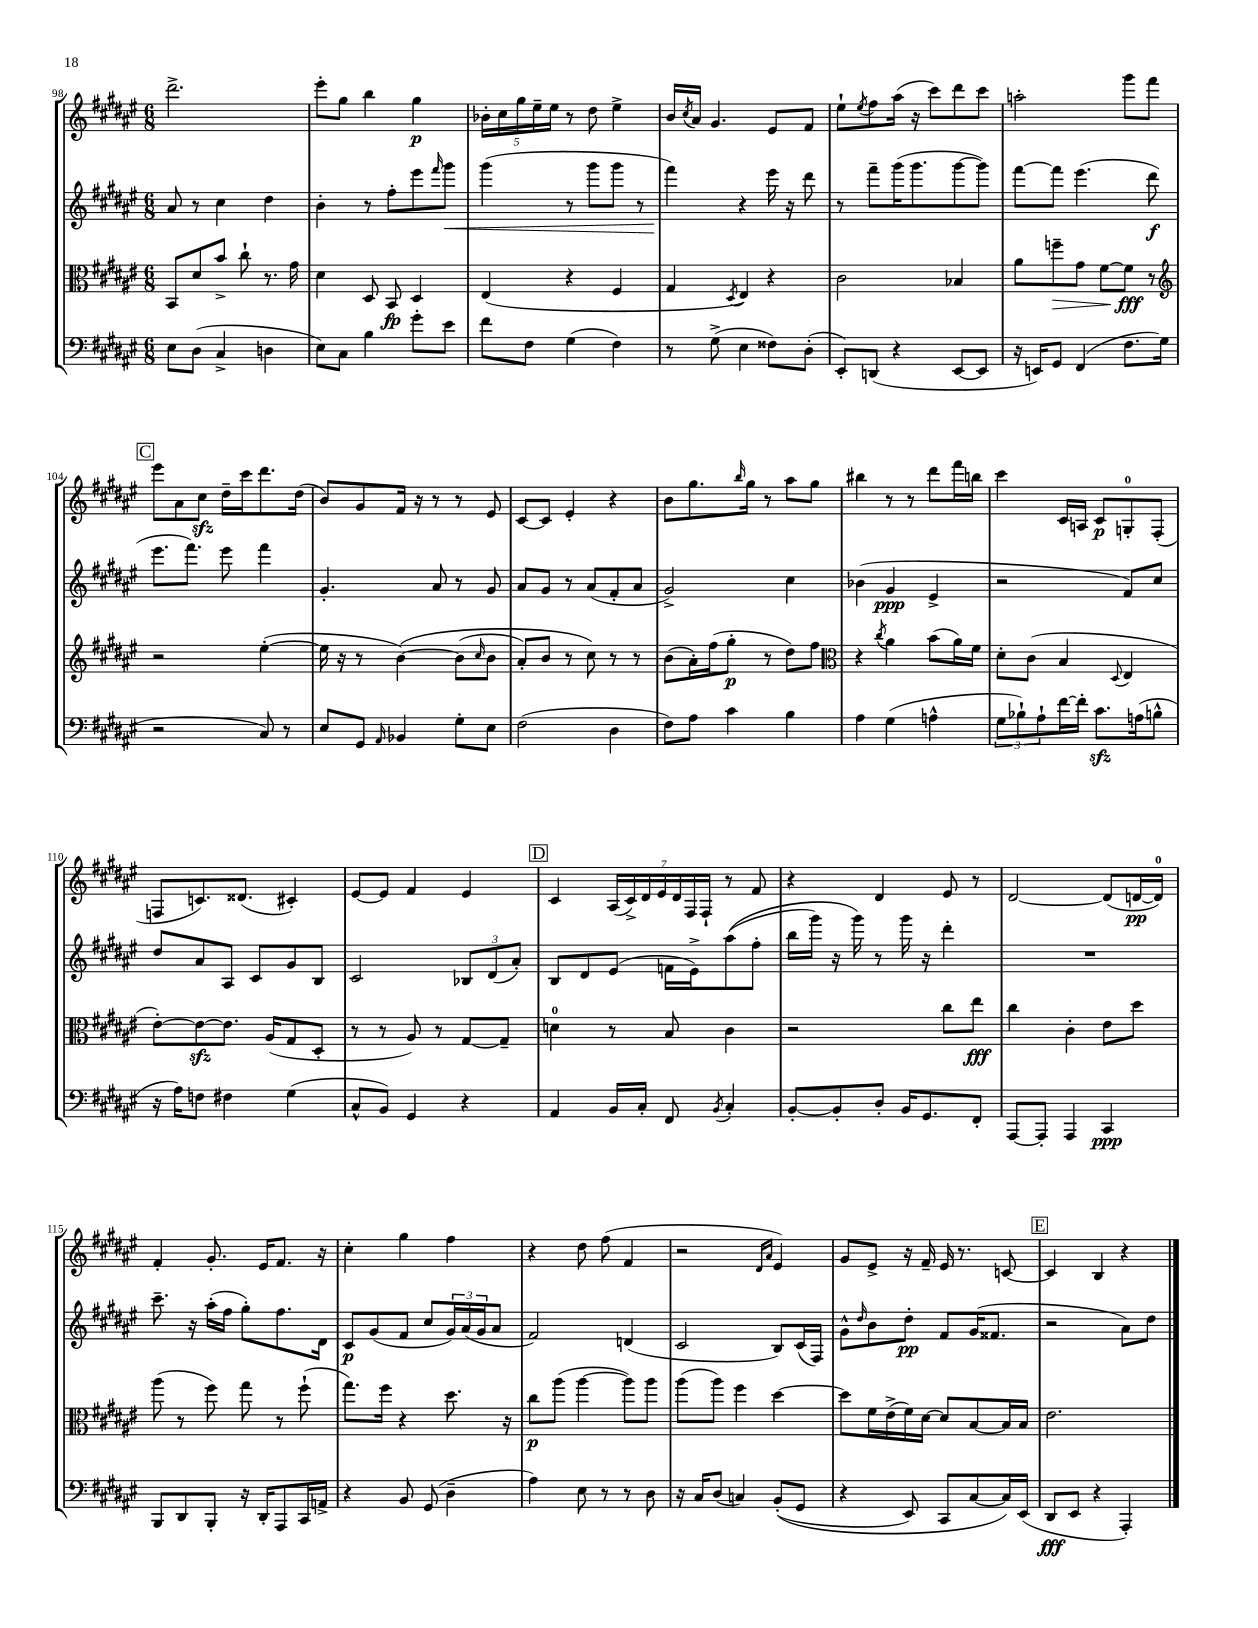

**kern	**kern	**kern	**kern
*staff4	*staff3	*staff2	*staff1
*clefF4	*clefC3	*clefG2	*clefG2
*k[f#c#g#d#a#e#]	*k[f#c#g#d#a#e#]	*k[f#c#g#d#a#e#]	*k[f#c#g#d#a#e#]
*M6/8	*M6/8	*M6/8	*M6/8
8E#\L	8BB/L	8a#/	2.ddd#^\
(8D#\J	8d#/	8r	.
4C#^/	8b^/J	4cc#\	.
.	8cc#`\	.	.
4D\	8.r	4dd#\	.
.	16g#\	.	.
=	=	=	=
8E#\L)	4d#\	4b'\	8eee#'\L
8C#\J	.	.	8gg#\J
4B\	8D#/	8r	4bb\
.	8BB/	8ff#'\L	.
8g#'\L	4D#/	8eee#\	4gg#\
.	.	16qqfff#/	.
8e#\J	.	8ggg#\J	.
=	=	=	=
8f#\L	(4E#/	(4ggg#\	20b-'\LL
.	.	.	20cc#\
.	.	.	20gg#\
8F#\J	.	.	.
.	.	.	20ee#~\
.	.	.	20ee#\JJ
(4G#\	4r	8r	8r
.	.	8ggg#\L	8dd#\
4F#\)	4F#/	8ggg#\J	4ee#^\
.	.	8r	.
=	=	=	=
8r	4G#/	4fff#\)	16b/LL
.	.	.	8qcc#/
.	.	.	16a#/JJ
(8G#^\	.	.	4.g#/
.	8qD#/	.	.
4E#\	4E#/)	4r	.
8F##\L)	4r	16eee#\	8e#/L
.	.	16r	.
(8D#'\J	.	8ddd#\	8f#/J
=	=	=	=
8EE#'/L)	2c#\	8r	8ee#`\L
.	.	.	8qee#/
(8DD/J	.	8fff#~\L	8ff#\
4r	.	(16ggg#\K	(16aa#\Jk
.	.	8.ggg#\	16r
.	.	.	8ccc#\L)
[8EE#/L	4B-/	[8ggg#\	8ddd#\
8EE#/]J	.	8ggg#\]J)	8ccc#\J
=	=	=	=
16r	8a#\L	[8fff#\L	2aa'\
16EE/LK)	.	.	.
8GG#/J	8ff~\	8fff#\]J	.
(4FF#/	8g#\J	(4.eee#\	.
.	[8f#\L	.	.
8.F#\L	8f#\]J	.	8ggg#\L
.	8r	8ddd#\	8fff#\J
16G#\Jk	.	.	.
=	=	=	=
*	*clefG2	*	*
2r	2r	8.eee#\L	8eee#\L
.	.	.	8a#\
.	.	8.fff#\J)	.
.	.	.	8cc#\J
.	.	8eee#\	16dd#~\LL
.	.	.	16ccc#\J
8C#/)	([4ee#'\	4fff#\	8.ddd#\
8r	.	.	.
.	.	.	(16dd#\Jk
=	=	=	=
8E#/L	16ee#\]	4.g#'/	8b/L)
.	16r	.	.
8GG#/J	8r	.	8g#/
16qqAA#/	.	.	.
4BB-/	&([4b\)	.	16f#/Jk
.	.	.	16r
.	.	8a#/	8r
8G#'\L	(8b\]L	8r	8r
.	16qqcc#/	.	.
8E#\J	8b\J	8g#/	8e#/
=	=	=	=
(2F#\	8a#'/L)	8a#/L	[8c#/L
.	8b/J	8g#/J	8c#/]J
.	8r	8r	4e#'/
.	8cc#\&)	(8a#/L	.
4D#\	8r	8f#'/	4r
.	8r	8a#/J	.
=	=	=	=
8F#\L)	(8b\L	2g#^/)	8b\L
8A#\J	16a#'\L)	.	8.gg#\
.	(16ff#\J	.	.
4c#\	8gg#'\J	.	.
.	.	.	16qqbb/
.	.	.	16gg#\Jk
.	8r	.	8r
4B\	8dd#\L)	4cc#\	8aa#\L
.	8ff#\J	.	8gg#\J
=	=	=	=
*	*clefC3	*	*
4A#\	4r	(4b-\	4bb#\
.	8qcc#/	.	.
(4G#\	4a#\	4g#/	8r
.	.	.	8r
4A^^\	(8b\L	4e#^/	8ddd#\L
.	16a#\L)	.	16fff#\L
.	16f#\JJ	.	16bb\JJ
=	=	=	=
12G#\L	8d#'\L	2r	4ccc#\
12B-`\)	.	.	.
.	(8c#\J	.	.
12A#`\	.	.	.
[16f#\L	4B/	.	16c#/LL
16f#'\]JJ	.	.	16A/JJ
8.c#\L	.	.	8c#/L
.	8qqD#/	.	.
.	4E#/	8f#/L)	8G'/
(16A\k	.	.	.
8B^^\J	.	8cc#/J	(8F#'/J
=	=	=	=
16r	[8e#'\L)	8dd#/L	8F/L
16A#\LK)	.	.	.
8F\J	8e#\_	8a#/	8.c/)
4F#\	8.e#\]J	8A#/J	.
.	.	.	(8.d##/J
.	.	8c#/L	.
.	(16A#/LK	.	.
(4G#\	8G#/	8g#/	4c#'/)
.	8D#'/J	8B/J	.
=	=	=	=
8C#^^/L	8r	2c#/	[8e#/L
8BB/J)	8r	.	8e#/]J
4GG#/	8A#/)	.	4f#/
.	8r	.	.
4r	[8G#/L	12B-/L	4e#/
.	.	(12d#/	.
.	8G#~/]J	.	.
.	.	12a#'/J)	.
=	=	=	=
4AA#/	4d\	8B/L	4c#/
.	.	8d#/	.
16BB/LL	8r	(8e#/J	(28A#/LL
.	.	.	28c#^/)
16C#'/JJ	.	.	.
.	.	.	28d#/
.	.	.	28e#/
8FF#/	8B/	16f\LL	.
.	.	.	28d#/
.	.	.	28F#/
.	.	16e#^\J)	.
.	.	.	28F#`/JJ
8qBB/	.	.	.
4C#'/	4c#\	&((8aa#\	8r
.	.	8ff#'\J	8f#/
=	=	=	=
[8BB'/L	2r	16bb\LL	4r
.	.	16ggg#\JJ)	.
8BB'/]	.	16r	.
.	.	16ggg#\&)	.
8D#'/J	.	8r	4d#/
16BB/LK	.	16ggg#\	.
8.GG#/	.	16r	.
.	8cc#\L	4ddd#'\	8e#/
8FF#'/J	8ee#\J	.	8r
=	=	=	=
[8AAA#/L	4cc#\	2.r	[2d#/
8AAA#'/]J	.	.	.
4AAA#/	4c#'\	.	.
4CC#/	8e#\L	.	(8d#/]L
.	8dd#\J	.	[16d/L
.	.	.	16d/]JJ)
=	=	=	=
8BBB/L	(8aa#\	8.ccc#~\	4f#'/
8DD#/	8r	.	.
.	.	16r	.
8BBB'/J	8ff#\)	(16aa#'\LL	8.g#'/
.	.	16ff#\JJ	.
16r	8gg#\	8gg#'\L)	.
16DD#'/LK	.	.	16e#/LK
8AAA#/	8r	8.ff#\	8.f#/J
16CC#/L	(8ff#`\	.	.
16AA^/JJ	.	16d#\Jk	16r
=	=	=	=
4r	8.gg#\L)	8c#/L	4cc#'\
.	.	(8g#/	.
.	16ff#\Jk	.	.
8BB/	4r	8f#/J	4gg#\
(8GG#/	.	8cc#/L	.
4D#~\	8.dd#\	24g#/L)	4ff#\
.	.	(24a#/	.
.	.	24g#/J	.
.	.	8a#/J	.
.	16r	.	.
=	=	=	=
4A#\)	8cc#\L	2f#/)	4r
.	(8aa#\J	.	.
8E#\	[4aa#\	.	8dd#\
8r	.	.	(8ff#\
8r	8aa#\]L)	(4d/	4f#/
8D#\	8aa#\J	.	.
=	=	=	=
16r	(8aa#\L	2c#/	2r
16C#/LK	.	.	.
(8D#/J	8aa#\J)	.	.
4C/)	4ff#\	.	.
.	.	.	16qqd#/LL
.	.	.	16qqa#/JJ
&((8BB'/L	[4dd#\	8B/L)	4e#/)
8GG#/J	.	(16c#/L	.
.	.	16F#/JJ)	.
=	=	=	=
4r	8dd#\]L	8g#^^\L	8g#/L
.	.	16qqdd#/	.
.	16f#\L	8b\	8e#^/J
.	(16e#^\	.	.
8EE#/)	16f#\)	8dd#'\J	16r
.	[16d#\JJ	.	16f#~/
8CC#/L	8d#/]L	8f#/L	16e#/
.	.	.	8.r
[8C#/	[8B/	(16g#/K	.
.	.	8.f##/J	.
16C#/]L&)	16B/]L	.	[8c/
(16EE#/JJ	16B/JJ	.	.
=	=	=	=
8DD#/L	2.e#\	2r	4c/]
8EE#/J	.	.	.
4r	.	.	4B/
4AAA#'/)	.	8a#\L)	4r
.	.	8dd#\J	.
==	==	==	==
*-	*-	*-	*-
